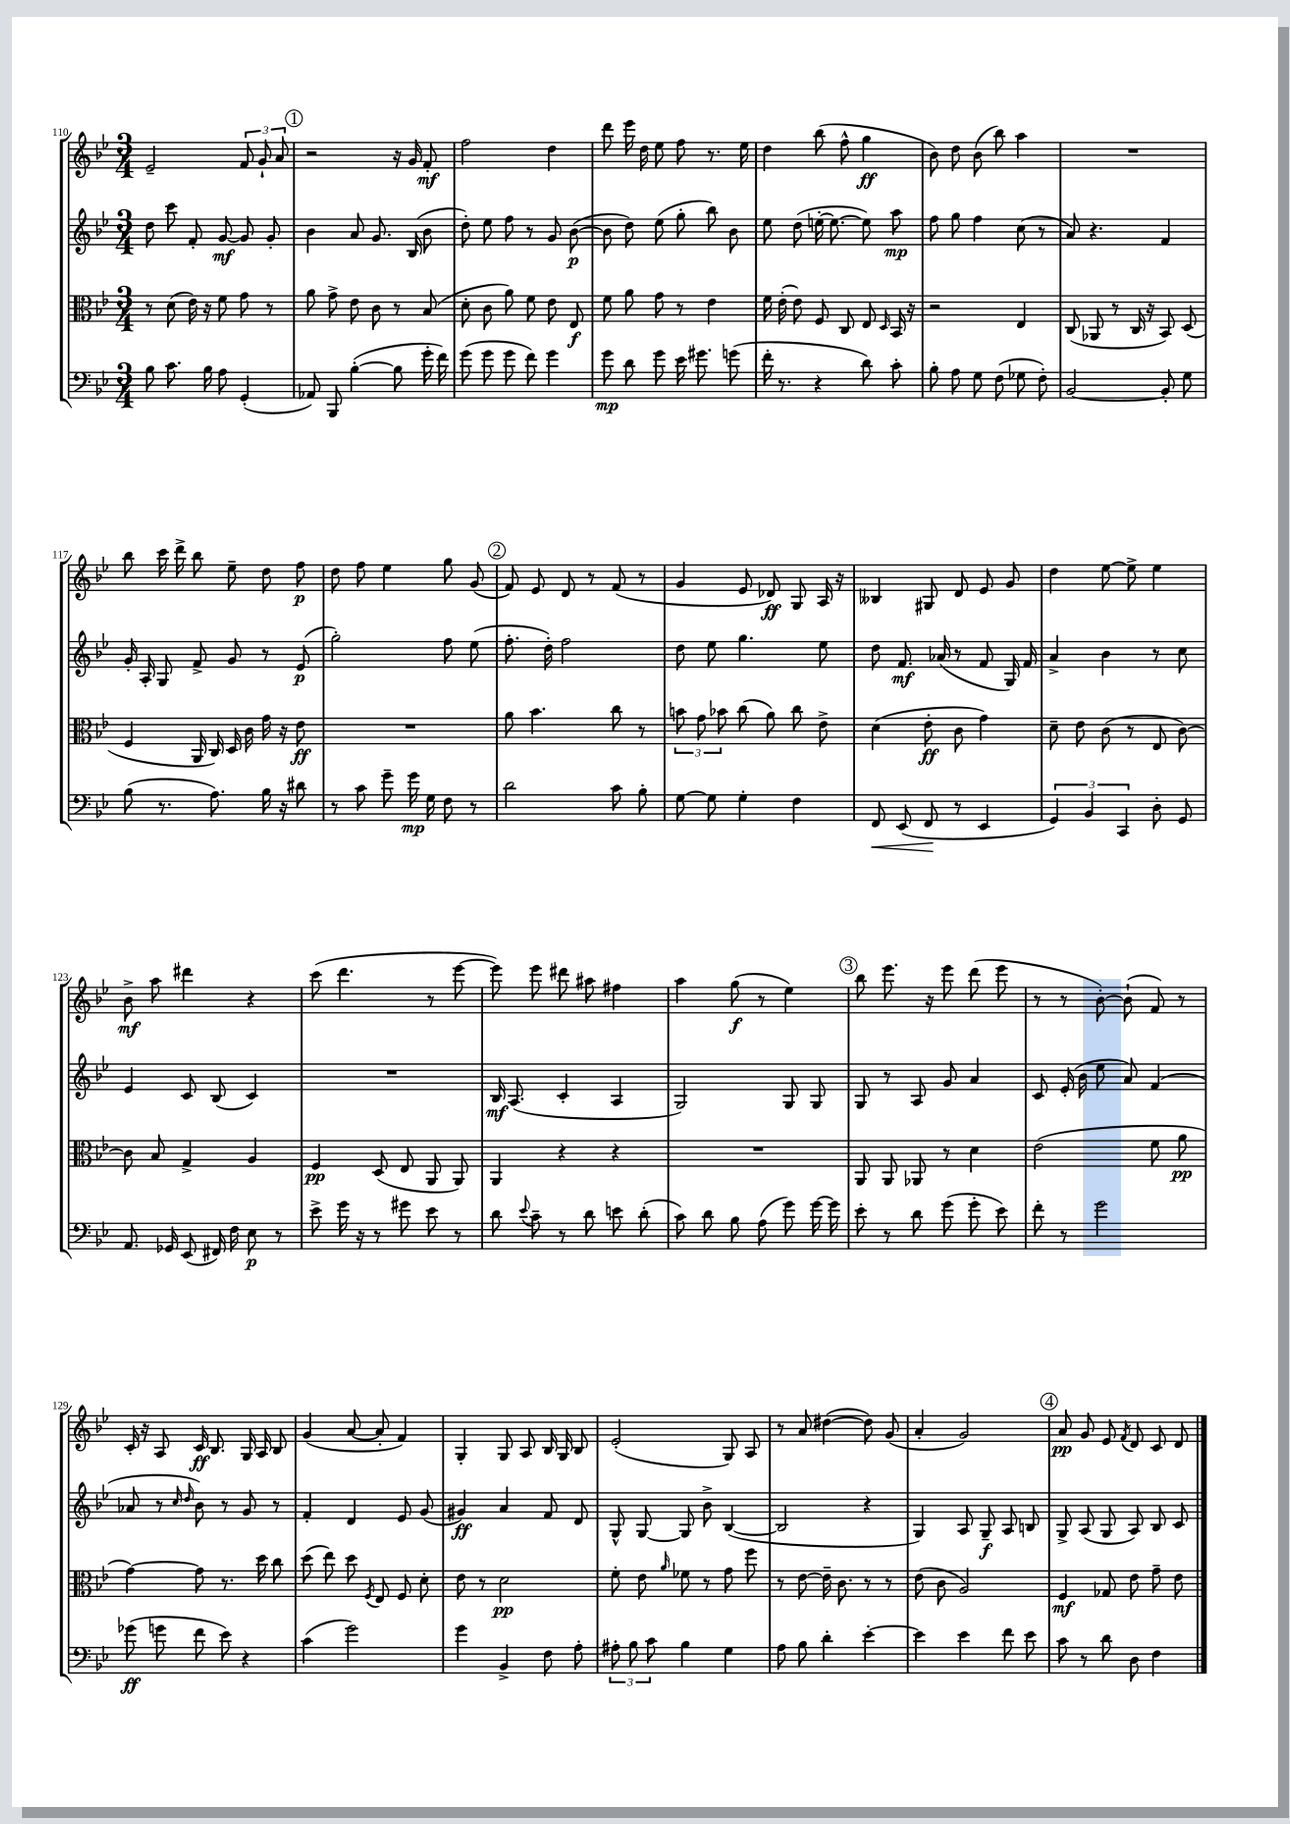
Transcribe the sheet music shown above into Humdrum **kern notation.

**kern	**dynam	**kern	**dynam	**kern	**dynam	**kern	**dynam
*part4	*part4	*part3	*part3	*part2	*part2	*part1	*part1
*staff4	*staff4	*staff3	*staff3	*staff2	*staff2	*staff1	*staff1
*clefF4	*	*clefC3	*	*clefG2	*	*clefG2	*
*k[b-e-]	*	*k[b-e-]	*	*k[b-e-]	*	*k[b-e-]	*
*M3/4	*	*M3/4	*	*M3/4	*	*M3/4	*
=110	=110	=110	=110	=110	=110	=110	=110
8B-\	.	8r	.	8dd\	.	2e-~/	.
8.c\	.	(8d\	.	8ccc\	.	.	.
.	.	16e-\)	.	8f'/	.	.	.
16B-\	.	16r	.	.	.	.	.
8A\	.	8f\	.	[8g/	mf	.	.
(4GG'/	.	8g\	.	8g/]	.	12f/	.
.	.	.	.	.	.	12g`/	.
.	.	8r	.	8g'/	.	.	.
.	.	.	.	.	.	12a/	.
!!LO:REH:place=s1:t=1
=111	=111	=111	=111	=111	=111	=111	=111
8AA-X/)	.	8a\	.	4b-\	.	2r	.
8BBB-/	.	8g^\	.	.	.	.	.
([4B-'\	.	8e-\	.	8a/	.	.	.
.	.	8c\	.	8.g/	.	.	.
8B-\]	.	8r	.	.	.	16r	.
.	.	.	.	(16B-/	.	16g/	.
16g'\	.	(8B-/	.	8b-\	.	8f'/	mf
16f\)	.	.	.	.	.	.	.
=112	=112	=112	=112	=112	=112	=112	=112
(8g\	.	8d'\	.	8dd'\)	.	2ff\	.
8g\	.	8c\	.	8ee-\	.	.	.
8g\	.	8a\)	.	8ff\	.	.	.
8f\)	.	8f\	.	8r	.	.	.
4g\	.	8e-\	.	8g/	.	4dd\	.
.	.	8E-/	f	([8b-\	p	.	.
=113	=113	=113	=113	=113	=113	=113	=113
8g\	mp	8f\	.	8b-\]	.	8ddd\	.
8d\	.	8a\	.	8dd\)	.	16eee-\	.
.	.	.	.	.	.	16dd\	.
8g\	.	8g\	.	(8ee-\	.	8ee-\	.
16e-\	.	8r	.	8gg'\	.	8ff\	.
8.g#X\	.	.	.	.	.	.	.
.	.	4e-\	.	8bb-\)	.	8.r	.
(8gn\	.	.	.	8b-\	.	.	.
.	.	.	.	.	.	16ee-\	.
=114	=114	=114	=114	=114	=114	=114	=114
16f'\	.	16f\	.	8ee-\	.	4dd\	.
8.r	.	(16e-'\	.	.	.	.	.
.	.	8e-\)	.	(8dd\	.	.	.
4r	.	8F/	.	[16een'\	.	(8bb-\	.
.	.	.	.	8.ee\_	.	.	.
.	.	8C/	.	.	.	8ff^^\	.
8d\)	.	8E-/	.	8ee\])	.	4gg\	ff
.	.	16qqD/	.	.	.	.	.
8c'\	.	16BB-/	.	8aa\	mp	.	.
.	.	16r	.	.	.	.	.
=115	=115	=115	=115	=115	=115	=115	=115
8B-'\	.	2r	.	8ff\	.	8b-\)	.
8A\	.	.	.	8gg\	.	8dd\	.
8G\	.	.	.	4ff\	.	(8b-\	.
(8F\	.	.	.	.	.	8bb-\)	.
8G-X\	.	4E-/	.	(8cc\	.	4aa\	.
8F'\)	.	.	.	8r	.	.	.
=116	=116	=116	=116	=116	=116	=116	=116
[2BB-/	.	(8C/	.	8a/)	.	2.r	.
.	.	8AA-X/	.	4.r	.	.	.
.	.	8r	.	.	.	.	.
.	.	16C/	.	.	.	.	.
.	.	16r	.	.	.	.	.
8BB-'/]	.	8BB-/)	.	4f/	.	.	.
8G\	.	(8D/	.	.	.	.	.
!!LO:LB:g=z
=117	=117	=117	=117	=117	=117	=117	=117
(8B-\	.	4F/	.	16g'/	.	8bb-\	.
.	.	.	.	16A'/	.	.	.
8.r	.	.	.	8G/	.	16ccc\	.
.	.	.	.	.	.	16ddd^\	.
.	.	16AA/	.	8f^/	.	8bb-\	.
8.A\)	.	16C/)	.	.	.	.	.
.	.	16D/	.	8g/	.	8ee-~\	.
.	.	16c\	.	.	.	.	.
16B-\	.	16g\	.	8r	.	8dd\	.
16r	.	16r	.	.	.	.	.
8d#X\	.	8e-\	ff	(8e-/	p	8ff\	p
=118	=118	=118	=118	=118	=118	=118	=118
8r	.	2.r	.	2gg'\)	.	8dd\	.
8c\	.	.	.	.	.	8ff\	.
8g~\	.	.	.	.	.	4ee-\	.
16g\	mp	.	.	.	.	.	.
16G\	.	.	.	.	.	.	.
8F\	.	.	.	8ff\	.	8gg\	.
8r	.	.	.	(8ee-\	.	(8g/	.
!!LO:REH:place=s1:t=2
=119	=119	=119	=119	=119	=119	=119	=119
2d\	.	8a\	.	8.ff'\	.	8f/)	.
.	.	4.b-\	.	.	.	8e-/	.
.	.	.	.	16dd'\)	.	.	.
.	.	.	.	2ff\	.	8d/	.
.	.	.	.	.	.	8r	.
8c\	.	8cc\	.	.	.	(8f/	.
8B-'\	.	8r	.	.	.	8r	.
=120	=120	=120	=120	=120	=120	=120	=120
[8G\	.	12bn\	.	8dd\	.	4g/	.
.	.	12g\	.	.	.	.	.
8G\]	.	.	.	8ee-\	.	.	.
.	.	12b-X\	.	.	.	.	.
4G'\	.	(8cc\	.	4.gg\	.	8e-/	.
.	.	8a\)	.	.	.	8d-X/)	ff
4F\	.	8cc\	.	.	.	8G/	.
.	.	8e-^\	.	8ee-\	.	16A/	.
.	.	.	.	.	.	16r	.
=121	=121	=121	=121	=121	=121	=121	=121
!	!LO:HP:b	!	!	!	!	!	!
8FF/	<	(4d\	.	8dd\	.	4B--X/	.
(8EE-/	.	.	.	8.f/	mf	.	.
8FF/	.	8e-'\	ff	.	.	8G#X/	.
.	.	.	.	(16a-X/	.	.	.
8r	[	8c\	.	8r	.	8d/	.
4EE-/	.	4g\)	.	8f/	.	8e-/	.
.	.	.	.	16G/)	.	8g/	.
.	.	.	.	16f/	.	.	.
=122	=122	=122	=122	=122	=122	=122	=122
6GG/)	.	8d~\	.	4a^/	.	4dd\	.
.	.	8e-\	.	.	.	.	.
6BB-/	.	.	.	.	.	.	.
.	.	(8c\	.	4b-\	.	[8ee-\	.
6CC/	.	.	.	.	.	.	.
.	.	8r	.	.	.	8ee-^\]	.
8D'\	.	8E-/	.	8r	.	4ee-\	.
8GG/	.	[8c\)	.	8cc\	.	.	.
!!LO:LB:g=z
=123	=123	=123	=123	=123	=123	=123	=123
8.AA/	.	8c\]	.	4e-/	.	8b-^\	mf
.	.	8B-/	.	.	.	8aa\	.
16GG-X/	.	.	.	.	.	.	.
(8EE-/	.	4G^/	.	8c/	.	4ddd#X\	.
16FF#X/)	.	.	.	(8B-/	.	.	.
16F\	.	.	.	.	.	.	.
8E-\	p	4A/	.	4c/)	.	4r	.
8r	.	.	.	.	.	.	.
=124	=124	=124	=124	=124	=124	=124	=124
8e-^\	.	4F/	pp	2.r	.	(8ccc\	.
16g\	.	.	.	.	.	4.ddd\	.
16r	.	.	.	.	.	.	.
8r	.	(8D/	.	.	.	.	.
8g#X\	.	8E-/	.	.	.	.	.
8e-\	.	8AA/	.	.	.	8r	.
8r	.	8AA/)	.	.	.	[8eee-\	.
=125	=125	=125	=125	=125	=125	=125	=125
8d\	.	4AA/	.	16B-/	mf	8eee-\])	.
.	.	.	.	(8.A/	.	.	.
8qqe-/	.	.	.	.	.	.	.
8c~\	.	.	.	.	.	8eee-\	.
8r	.	4r	.	4c'/	.	8ddd#X\	.
8d\	.	.	.	.	.	8aa#X\	.
8en\	.	4r	.	4A/	.	4ff#X\	.
(8d'\	.	.	.	.	.	.	.
=126	=126	=126	=126	=126	=126	=126	=126
8c\)	.	2.r	.	2G/)	.	4aa\	.
8d\	.	.	.	.	.	.	.
8B-\	.	.	.	.	.	(8gg\	f
(8A\	.	.	.	.	.	8r	.
8g\)	.	.	.	8G/	.	4ee-\)	.
[16g\	.	.	.	8G/	.	.	.
16g\]	.	.	.	.	.	.	.
!!LO:REH:place=s1:t=3
=127	=127	=127	=127	=127	=127	=127	=127
8e-'\	.	8AA/	.	8G/	.	8bb-\	.
8r	.	8AA/	.	8r	.	8.eee-\	.
8d\	.	8AA-X/	.	8A/	.	.	.
.	.	.	.	.	.	16r	.
(8g\	.	8r	.	8g/	.	8eee-\	.
8g'\	.	4d\	.	4a/	.	(8ddd\	.
8e-\)	.	.	.	.	.	8eee-\	.
=128	=128	=128	=128	=128	=128	=128	=128
8f'\	.	(2e-\	.	8c/	.	8r	.
8r	.	.	.	(16e-'/	.	8r	.
.	.	.	.	16b-\	.	.	.
2g\	.	.	.	8ee-\	.	[8b-'\)	.
.	.	.	.	8a/)	.	(8b-`\]	.
.	.	8f\	.	(4f/	.	8f/)	.
.	.	8a\	pp	.	.	8r	.
!!LO:LB:g=z
=129	=129	=129	=129	=129	=129	=129	=129
(8g-X\	ff	[4g\)	.	8a-X/	.	16c'/	.
.	.	.	.	.	.	16r	.
8gn\	.	.	.	8r	.	8A/	.
.	.	.	.	16qqcc/	.	.	.
.	.	.	.	16qqdd/	.	.	.
8f\	.	8g\]	.	8b-\)	.	16c/	ff
.	.	.	.	.	.	8.B-/	.
8e-\)	.	8.r	.	8r	.	.	.
4r	.	.	.	8g/	.	16G/	.
.	.	16dd\	.	.	.	16A/	.
.	.	8cc\	.	8r	.	8B-/	.
=130	=130	=130	=130	=130	=130	=130	=130
(4c\	.	(8dd\	.	4f'/	.	(4g/	.
.	.	8ee-\)	.	.	.	.	.
2g\)	.	8dd\	.	4d/	.	[8a/	.
.	.	8qF/	.	.	.	.	.
.	.	8E-/	.	.	.	8a'/]	.
.	.	8F/	.	8e-/	.	4f/)	.
.	.	8d'\	.	(8g/	.	.	.
=131	=131	=131	=131	=131	=131	=131	=131
4g\	.	8e-\	.	4g#X/)	ff	4G'/	.
.	.	8r	.	.	.	.	.
4BB-^/	.	2d\	pp	4a/	.	8G/	.
.	.	.	.	.	.	8A/	.
8F\	.	.	.	8f/	.	16B-/	.
.	.	.	.	.	.	16G/	.
8A'\	.	.	.	8d/	.	8B-/	.
=132	=132	=132	=132	=132	=132	=132	=132
12A#X'\	.	8f'\	.	8G^^/	.	(2e-'/	.
12B-\	.	.	.	.	.	.	.
.	.	8e-\	.	[8G/	.	.	.
12c\	.	.	.	.	.	.	.
.	.	16qqa/	.	.	.	.	.
4B-\	.	8f-X\	.	8G/]	.	.	.
.	.	8r	.	8b-^\	.	.	.
4G\	.	8g\	.	([4B-/	.	8G/)	.
.	.	8ff\	.	.	.	8A/	.
=133	=133	=133	=133	=133	=133	=133	=133
8A\	.	8r	.	2B-/]	.	8r	.
8B-\	.	[8e-\	.	.	.	8a/	.
4d'\	.	16e-~\]	.	.	.	([4dd#X\	.
.	.	8.c\	.	.	.	.	.
[4e-'\	.	8r	.	4r	.	8dd#\])	.
.	.	8r	.	.	.	(8g/	.
=134	=134	=134	=134	=134	=134	=134	=134
4e-\]	.	(8e-\	.	4G/)	.	4a'/	.
.	.	8c\	.	.	.	.	.
4e-\	.	2A/)	.	8A/	.	2g/)	.
.	.	.	.	8G~/	f	.	.
8f\	.	.	.	8A/	.	.	.
8e-\	.	.	.	8Bn/	.	.	.
!!LO:REH:place=s1:t=4
=135	=135	=135	=135	=135	=135	=135	=135
8c\	.	4F/	mf	8G^/	.	8a/	pp
8r	.	.	.	(8A/	.	8g/	.
8d\	.	8G-X/	.	8G/	.	8e-/	.
.	.	.	.	.	.	8qf/	.
8D\	.	8e-\	.	8A/)	.	8d/	.
4F\	.	8g~\	.	8B-/	.	8c/	.
.	.	8e-\	.	8c/	.	8d/	.
==	==	==	==	==	==	==	==
*-	*-	*-	*-	*-	*-	*-	*-
